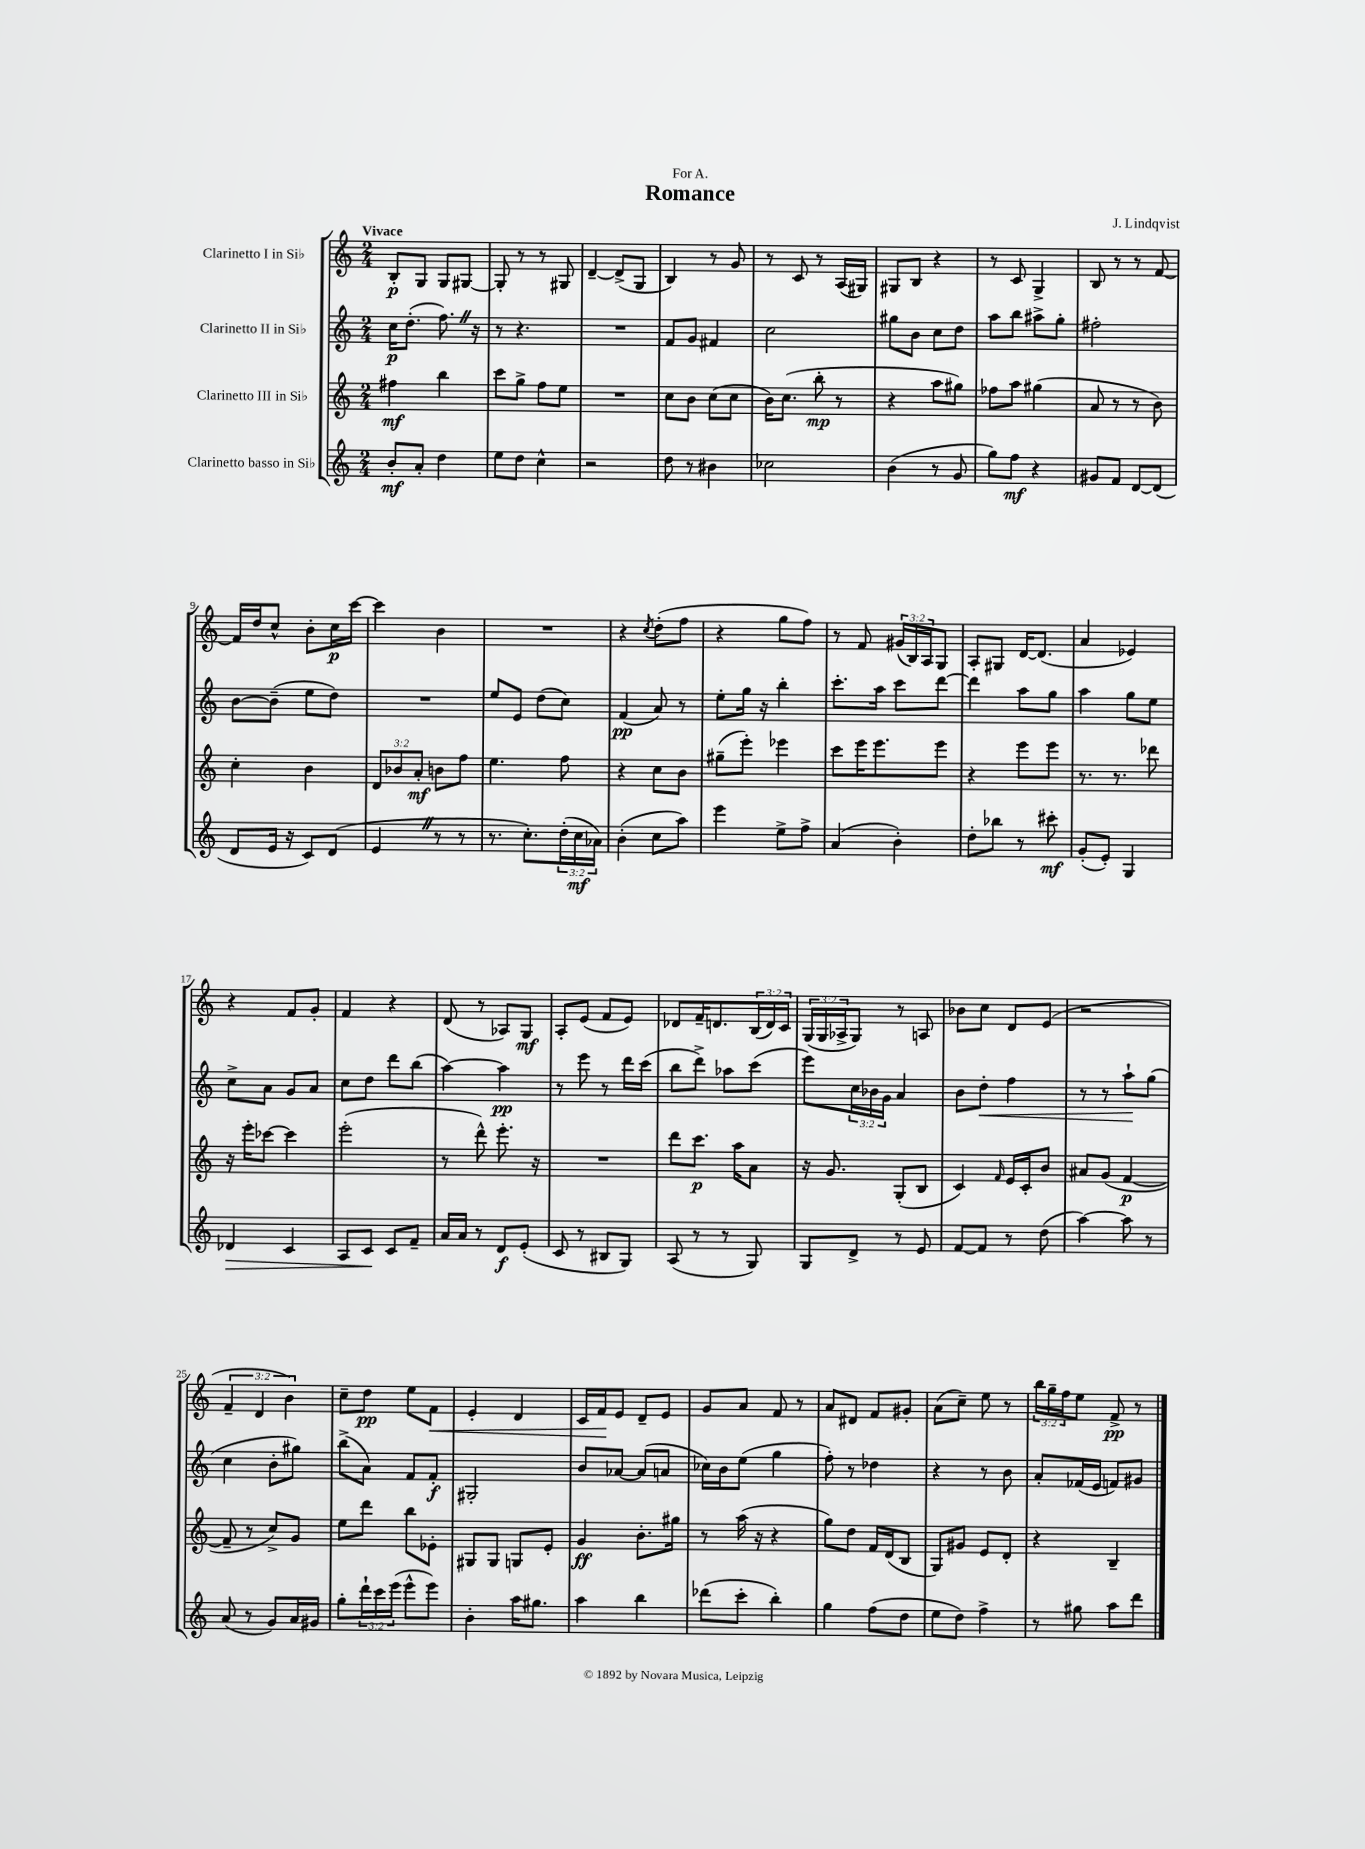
\header { title = "Romance" composer = "J. Lindqvist" dedication = "For A." }
<<
\new StaffGroup <<
\new Staff = "s0" \with { instrumentName = "Clarinetto I in Sib" } {
    \clef treble \key c \major \numericTimeSignature \time 2/4 \override Staff.TupletNumber.text = #tuplet-number::calc-fraction-text \tempo "Vivace"
    b8-.\p g8 g8 gis8~ |
    gis8-. r8 r8 gis8 |
    d'4~-- d'8->( g8 |
    b4) r8 g'8 |
    r8 c'8 r8 a16( gis16) |
    gis8 b8 r4 |
    r8 c'8 g4-> |
    b8 r8 r8 f'8~ |
    f'16 d''16 c''8-^ b'8-. c''16\p c'''16~ |
    c'''4 b'4 |
    R2 |
    r4 \acciaccatura { c''8 } d''8-.( f''8 |
    r4 g''8 f''8) |
    r8 f'8 \tuplet 3/2 { gis'16( b16) a16 } g8 |
    a8-. gis8 d'16~ d'8.( |
    a'4 ees'4) |
    r4 f'8 g'8-. |
    f'4 r4 |
    d'8( r8 aes8) g8\mf |
    a8-. e'8( f'8 e'8) |
    des'8 f'16-- d'8. \tuplet 3/2 { b16( d'16) c'16 } |
    \tuplet 3/2 { g16( g16 aes16-> } g8) r8 a8 |
    bes'8 c''8 d'8 e'8( |
    r2 |
    \tuplet 3/2 { f'4-- d'4 b'4) } |
    c''8-- d''8\pp e''8 f'8\< |
    e'4-. d'4 |
    c'16 f'16\! e'8 d'8-- e'8 |
    g'8 a'8 f'8 r8 |
    a'8 dis'8 f'8 gis'8-. |
    a'8( c''8--) e''8 r8 |
    \tuplet 3/2 { b''16 g''16-- f''16 } e''8 f'8->\pp r8 \bar "|." |
}
\new Staff = "s1" \with { instrumentName = "Clarinetto II in Sib" } {
    \clef treble \key c \major \numericTimeSignature \time 2/4 \override Staff.TupletNumber.text = #tuplet-number::calc-fraction-text
    c''16\p d''8.-.( f''8.) \once \override BreathingSign.text = \markup { \musicglyph "scripts.caesura.straight" } \breathe r16 |
    r8 r4. |
    R2 |
    f'8 g'8 fis'4 |
    c''2 |
    gis''8 b'8 c''8 d''8 |
    a''8 b''8 ais''8-> g''8-. |
    fis''2-. |
    b'8~ b'8--( e''8 d''8) |
    R2 |
    e''8 e'8 d''8( c''8) |
    f'4\pp( a'8) r8 |
    e''8-. g''16 r16 b''4-. |
    c'''8.-. a''16 c'''8 d'''8~ |
    d'''4 a''8 g''8 |
    a''4 g''8 e''8 |
    c''8-> a'8 g'8 a'8 |
    c''8 d''8 d'''8 b''8( |
    a''4~) a''4\pp |
    r8 e'''8 r8 d'''16 c'''16( |
    b''8 d'''8->) aes''8 c'''8( |
    e'''8) \tuplet 3/2 { c''16 bes'16 g'16 } a'4 |
    b'8 d''8-.\< f''4 |
    r8 r8 a''8-!\! g''8( |
    c''4 b'8-. gis''8) |
    b''8->( a'8) f'8 f'8-.\f |
    gis2-. |
    b'8 aes'8~ aes'8( a'8 |
    ces''16) b'16 e''8( g''4 |
    f''8-.) r8 des''4 |
    r4 r8 b'8 |
    a'8-. fes'16( e'16 f'8) gis'8 \bar "|." |
}
\new Staff = "s2" \with { instrumentName = "Clarinetto III in Sib" } {
    \clef treble \key c \major \numericTimeSignature \time 2/4 \override Staff.TupletNumber.text = #tuplet-number::calc-fraction-text
    fis''4\mf b''4 |
    c'''8 g''8-> f''8 e''8 |
    R2 |
    c''8 b'8 c''8( c''8 |
    b'16) c''8.( b''8-.\mp r8 |
    r4 a''8 gis''8) |
    fes''8 a''8 gis''4( |
    a'8 r8 r8 b'8) |
    c''4-. b'4 |
    \tuplet 3/2 { d'8 bes'8 a'8-.\mf } b'8 f''8 |
    e''4. f''8 |
    r4 c''8 b'8 |
    gis''8--( e'''8-.) ees'''4 |
    c'''8 e'''16 e'''8. e'''8 |
    r4 e'''8 e'''8 |
    r8. r8. des'''8 |
    r16 e'''16-. ces'''8~ ces'''4 |
    e'''2-.( |
    r8 d'''8-^) e'''8.-. r16 |
    R2 |
    d'''8 c'''8.\p a''16 a'8 |
    r16 g'8. g8-.( b8 |
    c'4) \grace { f'16 } e'16 c'16-. b'8 |
    ais'8 g'8( f'4~\p |
    f'8-- r8 c''8->) g'8 |
    e''8 d'''8 b''8 ees'8-. |
    gis8 gis8 g8 e'8-. |
    g'4\ff b'8.-. gis''16 |
    r8 a''16( r16 r4 |
    g''8) d''8 f'16 d'16( b8 |
    g8) gis'8 e'8 d'8-. |
    r4 b4-- \bar "|." |
}
\new Staff = "s3" \with { instrumentName = "Clarinetto basso in Sib" } {
    \clef treble \key c \major \numericTimeSignature \time 2/4 \override Staff.TupletNumber.text = #tuplet-number::calc-fraction-text
    b'8-.\mf a'8-. d''4 |
    e''8 d''8 c''4-^ |
    r2 |
    d''8 r8 bis'4 |
    ces''2 |
    b'4( r8 g'8 |
    g''8) f''8\mf r4 |
    gis'8 f'8 d'8~ d'8( |
    d'8 e'16 r16 c'8) d'8( |
    e'4 \once \override BreathingSign.text = \markup { \musicglyph "scripts.caesura.straight" } \breathe r8 r8 |
    r8. c''8.-.) \tuplet 3/2 { d''16-.( c''16\mf aes'16) } |
    b'4-.( c''8 a''8) |
    e'''4 e''8-> f''8-> |
    a'4( b'4-.) |
    d''8-. bes''8 r8 cis'''8-.\mf |
    g'8-.( e'8-.) g4 |
    des'4\> c'4 |
    a8 c'8\! c'8 f'8-- |
    a'16 a'16 r8 d'8\f e'8-.( |
    c'8 r8 bis8 g8) |
    a8( r8 r8 g8) |
    g8 d'8-> r8 e'8 |
    f'8~ f'8 r8 d''8( |
    a''4~) a''8 r8 |
    a'8( r8 g'8) a'16 gis'16 |
    g''8-. \tuplet 3/2 { d'''16-! c'''16 e'''16( } e'''8-^ e'''8) |
    b'4-. a''16 gis''8. |
    a''4 b''4 |
    des'''8( c'''8-. b''4-.) |
    g''4 f''8( d''8 |
    e''8 d''8) f''4-> |
    r8 gis''8 a''8 d'''8 \bar "|." |
}
>>
>>
